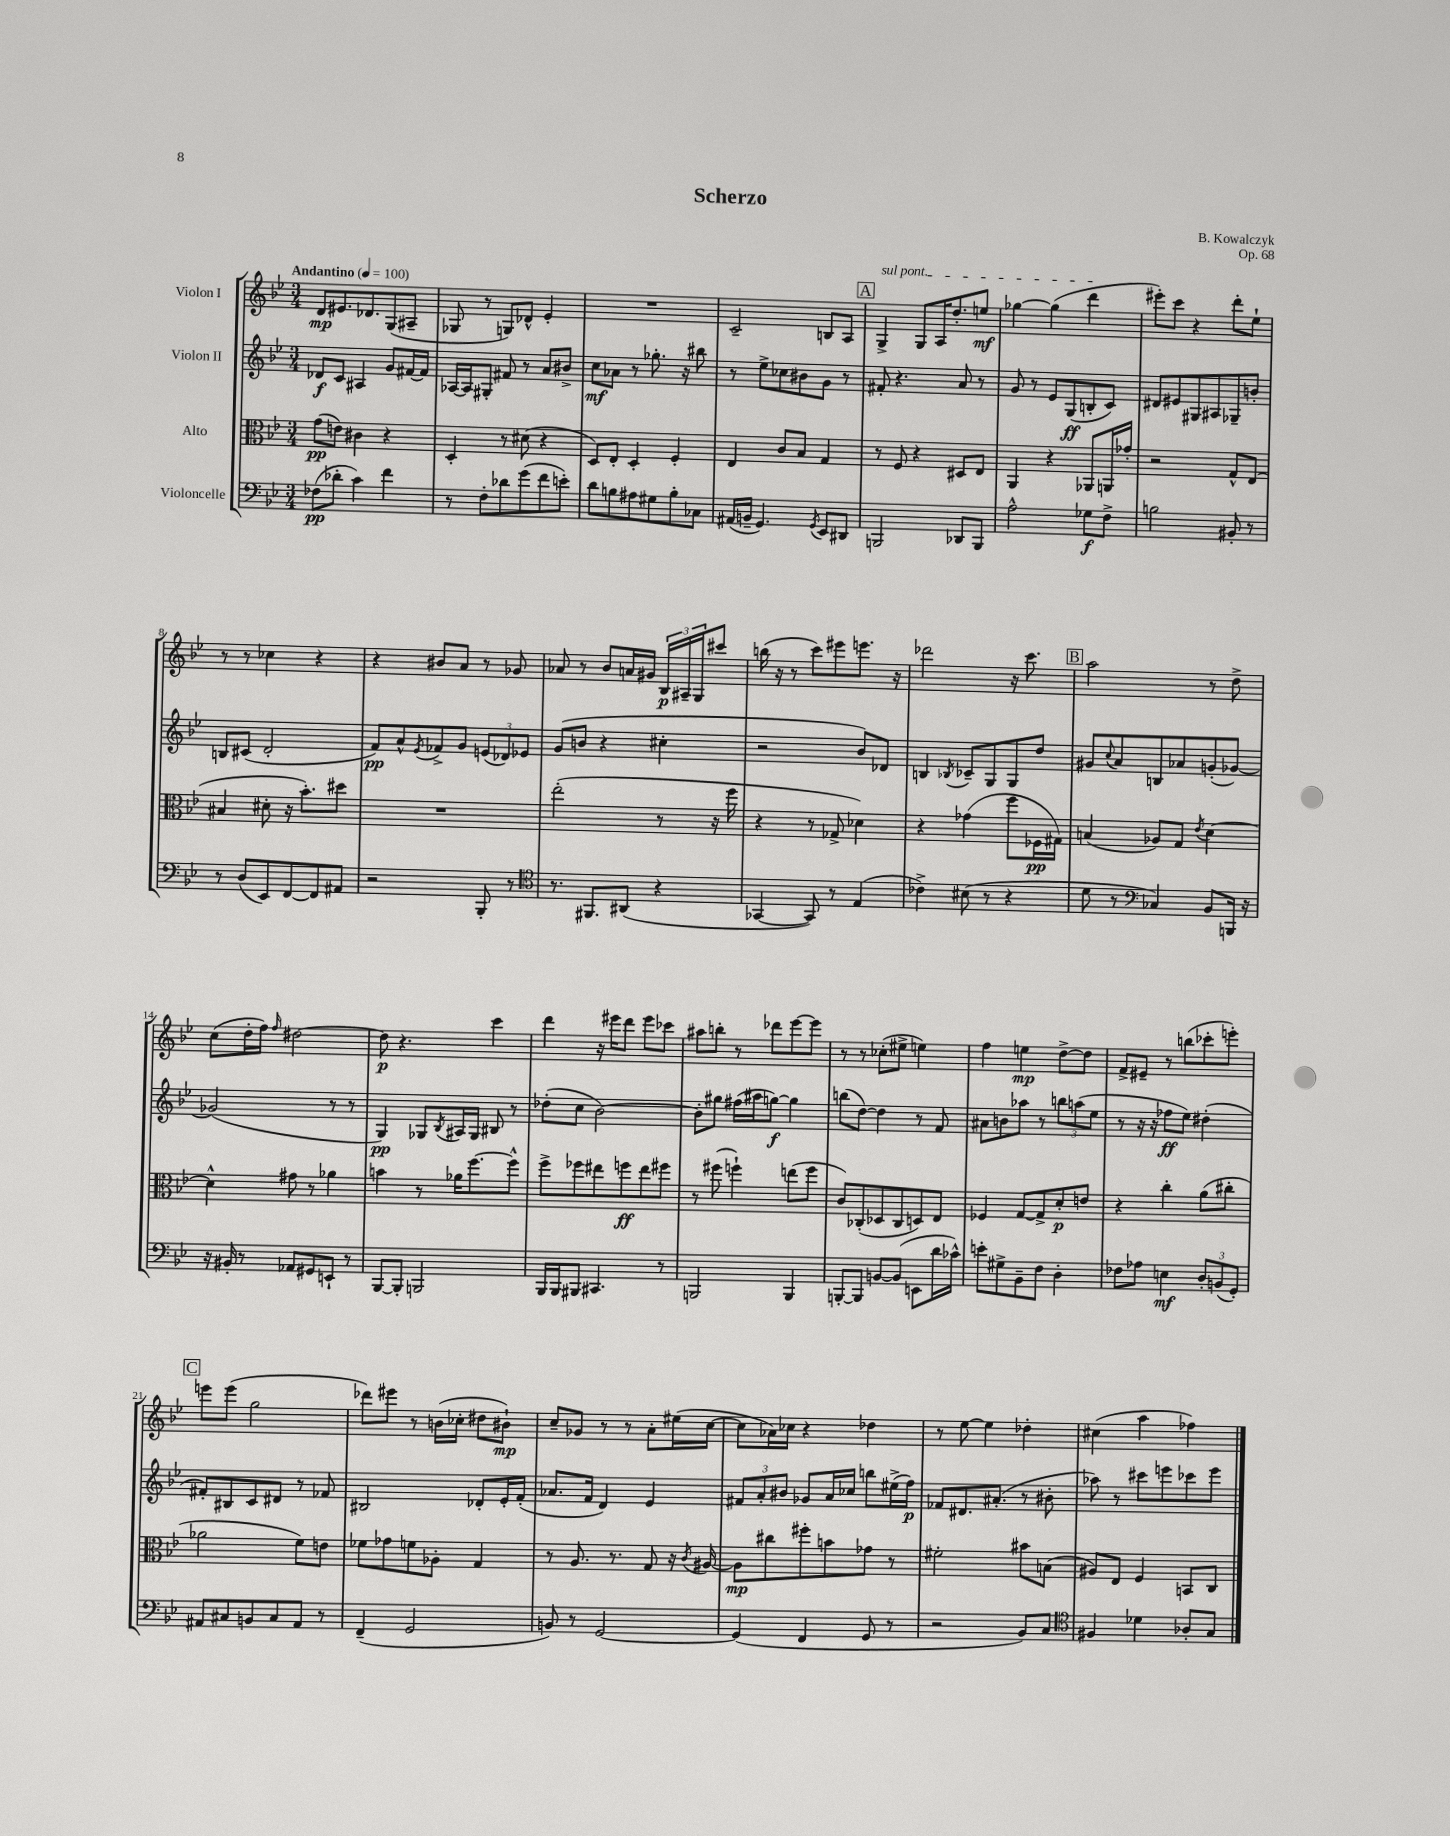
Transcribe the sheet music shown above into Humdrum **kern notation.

**kern	**kern	**kern	**kern
*staff4	*staff3	*staff2	*staff1
*clefF4	*clefC3	*clefG2	*clefG2
*k[b-e-]	*k[b-e-]	*k[b-e-]	*k[b-e-]
*M3/4	*M3/4	*M3/4	*M3/4
*MM100	*MM100	*MM100	*MM100
(8F-	(8g	8d-	8d
8d-'	8e)	8c	8.e#
4c)	4c#	4A#	.
.	.	.	8.d-
4f	4r	8g	(8G
.	.	[16f#	8A#~
.	.	16f#]	.
=	=	=	=
8r	4D'	[16A-	8G-
.	.	16A-]	.
8F'	.	8G#'	8r
8d-	8r	8f#	8G)
(8g	(8d#	8r	8d-^^
8f	4r	8a	4e-'
8e')	.	8b#^	.
=	=	=	=
8d	8D)	8cc	2.r
8B	8E-'	8a-	.
8A#	4D'	8r	.
8G#	.	8.gg-'	.
8B'	4F'	.	.
.	.	16r	.
8C-	.	8bb#	.
=	=	=	=
(16AA#	4E-	8r	2c~
16BB~	.	.	.
4.GG)	.	8ee-^	.
.	8c	8cc-	.
.	8B-	8b#	.
8qGG	.	.	.
8EE-	4G	8g	8B
8DD#	.	8r	8A
=	=	=	=
2BBB	8r	8f#'	4G^
.	8F	4.r	.
.	4r	.	8G
.	.	.	16A
.	.	.	8.dd'
8DD-	8D#	8a	.
8BBB	8E-	8r	8ee
=	=	=	=
2A^^	4AA	8g	[4gg-
.	.	8r	.
.	4r	8e-	(4gg-]
.	.	(8G	.
8G-	8AA-	8B'	4ddd
8F^	16AA	8c)	.
.	16g-'	.	.
=	=	=	=
2B	2r	8d#	8eee#')
.	.	8e#	8ccc
.	.	8G#	4r
.	.	8A#	.
8BB#'	8G^^	8G-~	8ddd'
8r	(8E-	8b'	8ee-`
=	=	=	=
8r	4B#	8B	8r
(8D	.	(8c#	8r
8EE-)	8d#'	2d'	4cc-
[8FF	16r	.	.
.	8.b-')	.	.
8FF]	.	.	4r
8AA#	8dd#	.	.
=	=	=	=
2r	2.r	8f)	4r
.	.	8a^^	.
.	.	8qe-	.
.	.	8f-^	8b#
.	.	8g	8a
8BBB-'	.	(12e	8r
.	.	12d-)	.
8r	.	.	8g-
.	.	12e-	.
=	=	=	=
*clefC4	*	*	*
8.r	(2ee-'	(8g	8a-
.	.	8b	8r
8.FF#	.	.	.
.	.	4r	8b-
(8AA#	.	.	16a
.	.	.	16g#
4r	8r	4cc#'	24B-
.	.	.	24A#~
.	.	.	24G
.	16r	.	8ccc#
.	16ff	.	.
=	=	=	=
[4GG-	4r	2r	(16bb
.	.	.	16r
.	.	.	8r
8GG-])	8r	.	8ccc)
8r	8G-^	.	8eee#
(4E-	4d-)	8b-)	8.eee
.	.	8d-	.
.	.	.	16r
=	=	=	=
4c-^)	4r	4B	2ddd-
.	.	8qB-	.
(8B#	(4g-	8c-~	.
8r	.	8G	.
4r	8ff	8G	16r
.	.	.	8.ccc
.	16F-	8dd	.
.	16G#)	.	.
=	=	=	=
8d	(4B	8g#	2aa
.	.	8qqcc	.
8r	.	8a	.
*clefF4	*	*	*
4C-)	8A-)	8B	.
.	8G	8a-	.
.	8qe-	.	.
8BB-	[4d	(8g'	8r
16BBB	.	[8g-)	8dd^
16r	.	.	.
=	=	=	=
16r	4d^^]	(2g-]	(8cc
16BB#'	.	.	.
8r	.	.	16dd'
.	.	.	16ff)
.	.	.	16qqff
8AA-	8g#	.	[2dd#
8GG#	8r	.	.
8EE`	4a-	8r	.
8r	.	8r	.
=	=	=	=
[8BBB-	4b	4G)	8dd#]
8BBB-']	.	.	4.r
2BBB	8r	8G-	.
.	.	8qB-	.
.	16a-	16A#	.
.	[8.ff	16G-	.
.	.	8B#	4ccc
.	8ff^^]	8r	.
=	=	=	=
16BBB-	8ff^	(8dd-'	4ddd
16BBB-	.	.	.
8BBB#	8ff-	8cc	.
4.CC#	8ee#	[2b-)	16r
.	.	.	16eee#
.	8ff	.	8ddd
.	8ee#	.	8eee#
8r	8ff#	.	8ccc-
=	=	=	=
2BBB	8r	8b-']	8aa#
.	(8ff#	8gg#	8bb'
.	4ff`)	(16ff#	8r
.	.	16aa#	.
.	.	[8gg)	8ddd-
4BBB	(8ee	4gg]	[8eee-
.	8ff	.	8eee-]
=	=	=	=
[8BBB'	8c)	(8bb	8r
8BBB]	(8C-'	[8dd)	8r
[8BB	8D-	4dd]	(8cc-'
(8BB]	8C-	.	8ee#^
8EE	8D)	8r	4ee)
16d	8E-	8f	.
16c-^^)	.	.	.
=	=	=	=
8e'	4F-	8a#	4ff
8G#^	.	8b	.
8BB-~	[8G	8aa-	4ee
8F	8G^]	8r	.
4D'	8d'	12bb	[8dd^
.	.	(12aa	.
.	8e	.	8dd]
.	.	12ee-	.
=	=	=	=
8F-	4r	8r	8f^
8A-	.	16r	8e#~
.	.	16r	.
4E	4cc'	8ff-	8r
.	.	8ee-)	(8bb
12D'	(8a	(4dd#'	8ccc-'
(12BB	.	.	.
.	8cc#'	.	8eee')
12GG')	.	.	.
=	=	=	=
8AA#	2a-	8f#')	8eee
8C#	.	8B#	(8eee
8BB	.	8c	2gg
8C#	.	8d#	.
8AA#	8f)	8r	.
8r	8e	8f-	.
=	=	=	=
(4FF~	8f-	2B#	8ddd-)
.	8g-	.	8eee#
2GG	8f	.	8r
.	8A-'	.	(16b
.	.	.	16cc-'
.	4G	8d-'	8dd#
.	.	16e-'	8b#`)
.	.	(16f'	.
=	=	=	=
8BB)	8r	8.a-	8cc~
8r	8.A	.	8g-
.	.	16f	.
[2GG	.	4d)	8r
.	8.r	.	.
.	.	.	8r
.	8G	4e-	8a'
.	16r	.	(16ee#
.	8qc	.	.
.	[16A#	.	[16cc
=	=	=	=
(4GG]	8A#]	12f#	8cc]
.	.	12a'	.
.	8cc#	.	16a-)
.	.	12b#	.
.	.	.	16cc-
4FF	8ff#'	8g-	4r
.	8b	16a	.
.	.	16cc-	.
8GG	8g-	8bb	4dd-
8r	8r	(16ee#^	.
.	.	16ff)	.
=	=	=	=
2r	2f#'	8f-	8r
.	.	8.d#	[8ee-
.	.	.	4ee-]
.	.	(8.a#'	.
8BB-)	8b#	8r	4dd-'
8C	(8B	8b#'	.
=	=	=	=
*clefC4	*	*	*
4F#	8A#)	8aa-)	(4cc#
.	8E-	8r	.
4d-	4F	8ccc#	4aa
.	.	8eee	.
8A-'	8BB	8ccc-	4ff-)
8G	8C	8eee	.
==	==	==	==
*-	*-	*-	*-
